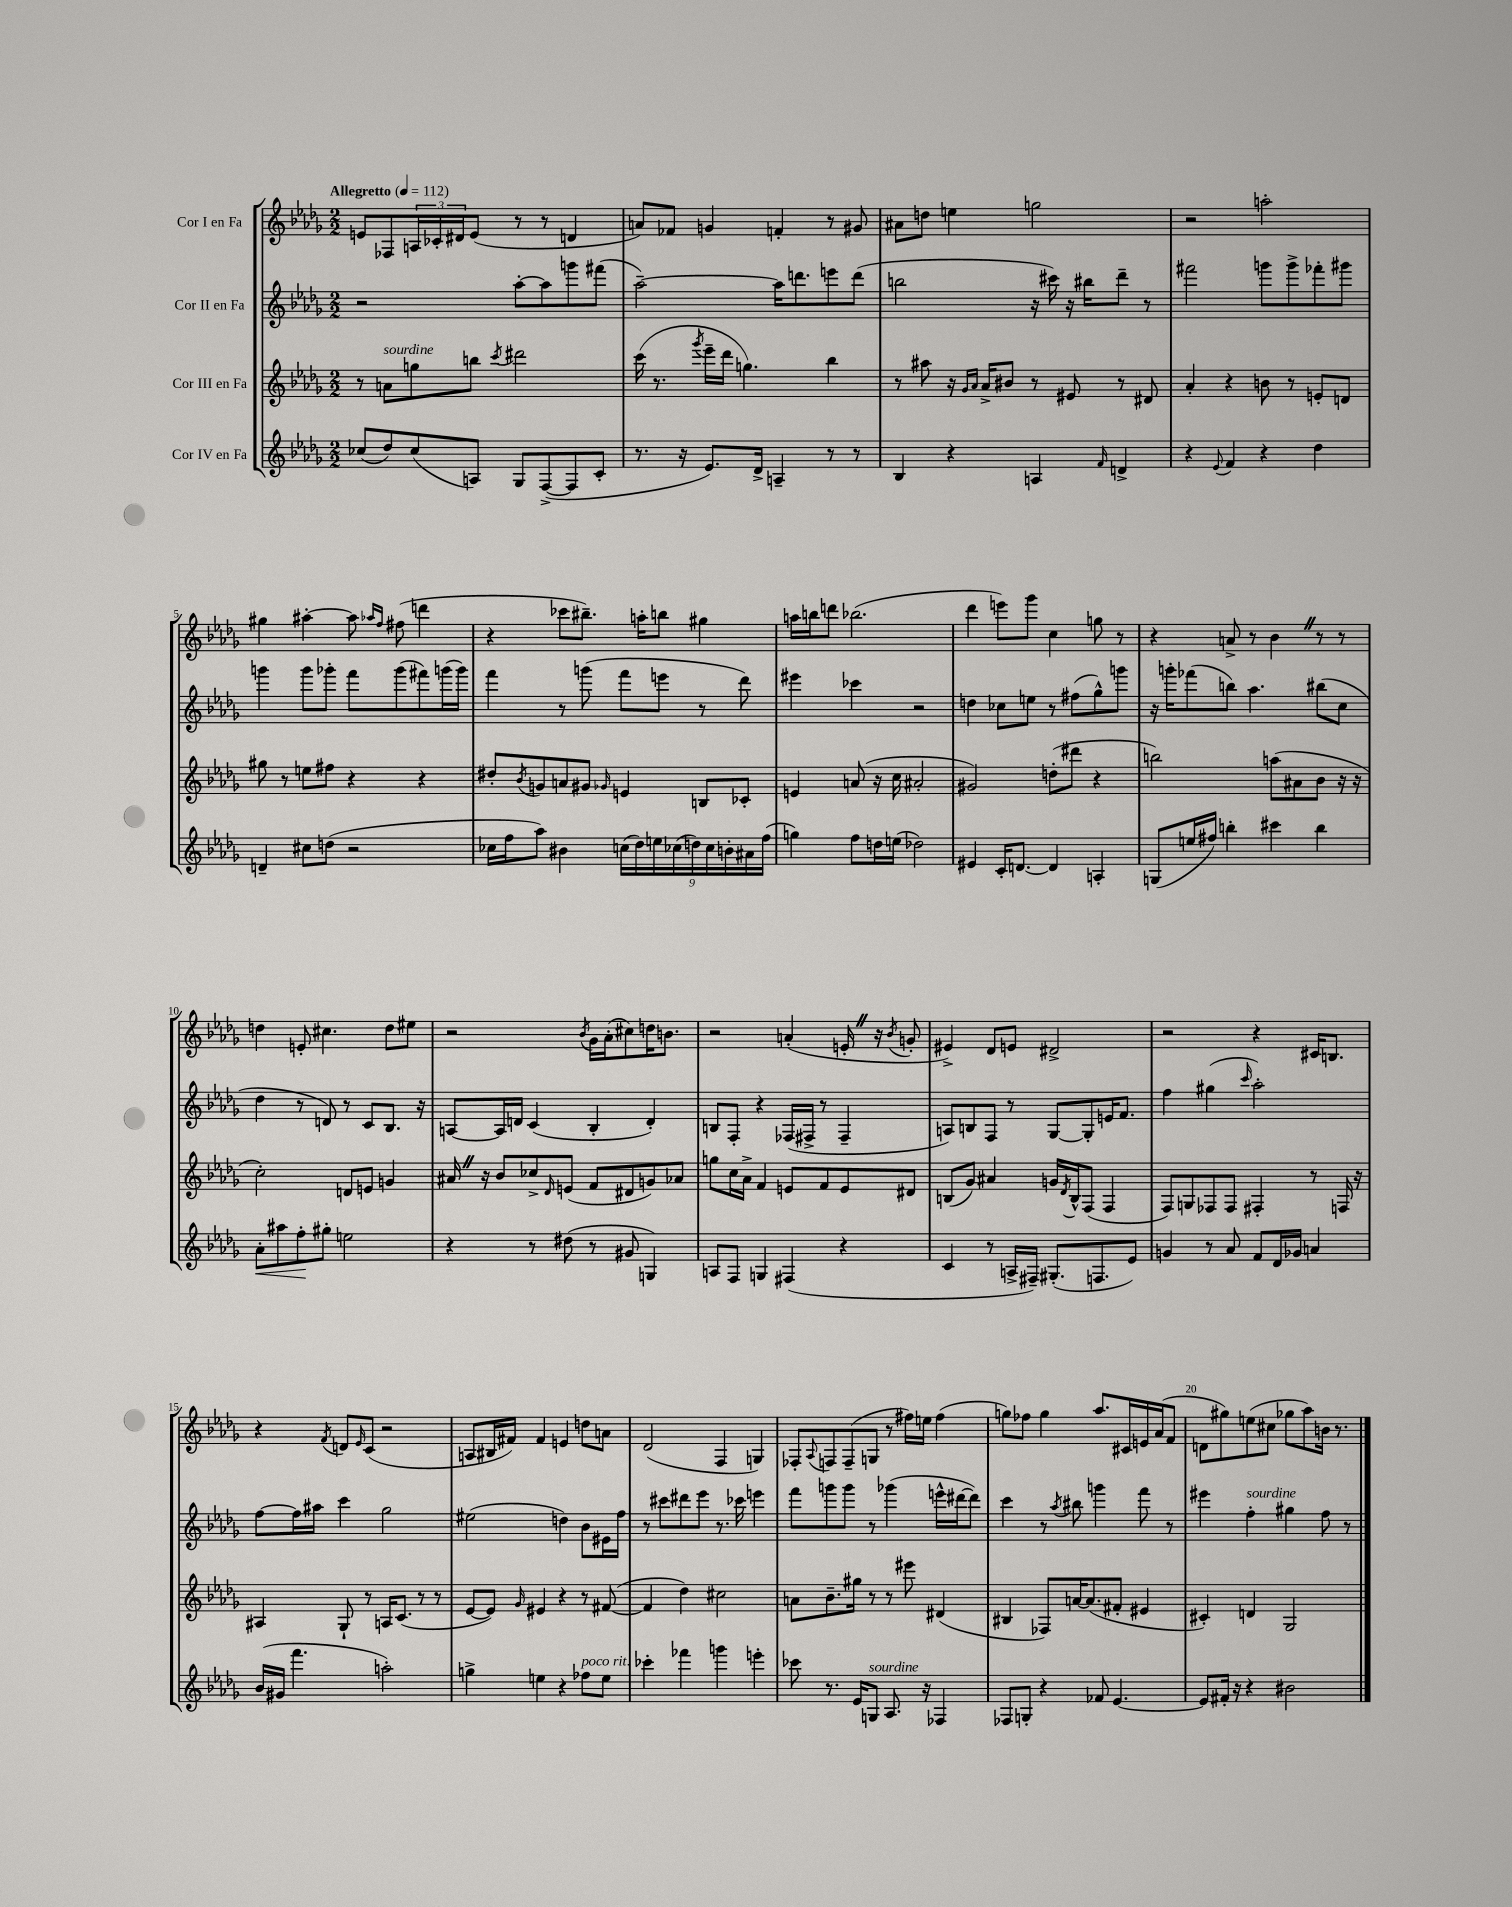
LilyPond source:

<<
\new StaffGroup <<
\new Staff = "s0" \with { instrumentName = "Cor I en Fa" } {
    \clef treble \key des \major \numericTimeSignature \time 2/2 \tempo "Allegretto" 4 = 112
    e'8 fes8 \tuplet 3/2 { a16 ces'16-. dis'16 } e'8( r8 r8 d'4 |
    a'8) fes'8 g'4 f'4-. r8 gis'8 |
    ais'8 d''8 e''4 g''2 |
    r2 a''2-. |
    gis''4 ais''4~-. ais''8 \grace { aes''16 f''16 } fis''8( d'''4 |
    r4 ces'''8 bis''8.--) a''16-. b''8 gis''4 |
    a''16 b''16 d'''8 bes''2.( |
    des'''4 e'''8) ges'''8 c''4 g''8 r8 |
    r4 a'8-> r8 bes'4 \once \override BreathingSign.text = \markup { \musicglyph "scripts.caesura.straight" } \breathe r8 r8 |
    d''4 e'8-. cis''4. d''8 eis''8 |
    r2 \acciaccatura { bes'8 } ges'16 aes'16-.( cis''8) d''16 b'8. |
    r2 a'4-.( e'16-. \once \override BreathingSign.text = \markup { \musicglyph "scripts.caesura.straight" } \breathe r16 \acciaccatura { bes'8 } g'8-. |
    eis'4->) des'8 e'8 dis'2-> |
    r2 r4 cis'16 b8. |
    r4 \acciaccatura { f'8 } d'8 \grace { ees'16 } c'8( r2 |
    a8 bis16 fis'16) fis'4 e'4 d''8 a'8 |
    des'2( f4 g4) |
    fes8-. \appoggiatura { aes8 } f8 f8--( g8 r8 fis''16) e''16 fis''4( |
    g''8) fes''8 g''4 aes''8. cis'16 e'16 aes'16( f'8 |
    d'8 gis''8) e''8( cis''8 ges''8 aes''8) b'16 r8. \bar "|." |
}
\new Staff = "s1" \with { instrumentName = "Cor II en Fa" } {
    \clef treble \key des \major \numericTimeSignature \time 2/2
    r2 aes''8~-. aes''8 g'''8 fis'''8( |
    aes''2~--) aes''16 d'''8. e'''8 d'''8( |
    b''2 r16 cis'''16) r16 bis''16 des'''8-- r8 |
    fis'''2 g'''8 g'''8-> fes'''8-. gis'''8 |
    g'''4 g'''8 ges'''8-. f'''8 ges'''8( fis'''8) g'''16( g'''16) |
    f'''4 r8 g'''8( f'''8 e'''8 r8 des'''8) |
    eis'''4 ces'''4 r2 |
    d''4 ces''8 e''8 r8 fis''8( ges''8-^) g'''8 |
    r16 g'''16-. fes'''8( b''8) aes''4. bis''8( c''8 |
    des''4 r8 d'8) r8 c'8 bes8. r16 |
    a8~ a16 d'16 c'4( bes4-. d'4-.) |
    b8 f8-. r4 fes16( fis16-> r8 fis4-- |
    a8) b8 f8 r8 ges8~ ges8-. e'16 f'8. |
    f''4 gis''4( \grace { c'''16 } aes''2-.) |
    f''8~ f''16 ais''16 c'''4 ges''2 |
    eis''2( d''4) bes'8 eis'16 f''16 |
    r8 cis'''8 dis'''8 ees'''8 r8. ces'''16 e'''4 |
    f'''8 g'''8 g'''8 r8 ges'''4( e'''16-^ dis'''16~ dis'''8) |
    c'''4 r8 \acciaccatura { aes''8 } bis''8 g'''4 f'''8 r8 |
    eis'''4 f''4-.^\markup { \italic "sourdine" } gis''4 f''8 r8 \bar "|." |
}
\new Staff = "s2" \with { instrumentName = "Cor III en Fa" } {
    \clef treble \key des \major \numericTimeSignature \time 2/2
    r8 a'8^\markup { \italic "sourdine" } g''8 b''8 \acciaccatura { c'''8 } dis'''2 |
    c'''16( r8. \acciaccatura { ges'''8 } ees'''16-- des'''16 g''4.) bes''4 |
    r8 ais''8 r16 \grace { ges'16 aes'16 } aes'16-> bis'8 r8 eis'8 r8 dis'8 |
    aes'4-. r4 b'8 r8 e'8-. d'8 |
    gis''8 r8 e''8 fis''8 r4 r4 |
    dis''8-. \acciaccatura { bes'8 } g'8 a'8 gis'8 \grace { ges'16 } e'4 b8 ces'8-. |
    e'4 a'8( r16 c''16 ais'2-. |
    gis'2) d''8-.( dis'''8 r4 |
    b''2) a''8( ais'8 bes'8 r16 r16 |
    c''2-.) d'8 e'8 g'4 |
    ais'16 \once \override BreathingSign.text = \markup { \musicglyph "scripts.caesura.straight" } \breathe r16 bes'8 ces''8-> \grace { des'16 } e'8( f'8 dis'8 g'8) aes'8 |
    g''8 c''16 aes'16-> f'4 e'8 f'8 e'8 dis'8 |
    b8( ges'8) ais'4 g'16 \acciaccatura { des'8 } b16-^ f8( f4 |
    f8) g8 fes8 fes8 fis4-. r8 f16 r16 |
    ais4 ges8-! r8 a16 c'8.( r8 r8 |
    ees'8~ ees'8) \grace { ges'16 } eis'4 r4 r8 fis'8~( |
    fis'4 des''4) cis''2 |
    a'8 bes'8.-- gis''16 r8 r8 eis'''8 dis'4( |
    bis4 fes8) a'16~ a'8.( fis'8-. eis'4 |
    cis'4-.) d'4 ges2 \bar "|." |
}
\new Staff = "s3" \with { instrumentName = "Cor IV en Fa" } {
    \clef treble \key des \major \numericTimeSignature \time 2/2
    ces''8( des''8) ces''8( a8) ges8 f8~->( f8 c'8-. |
    r8. r16 ees'8.) des'16-> a4-- r8 r8 |
    bes4 r4 a4 \grace { f'16 } d'4-> |
    r4 \appoggiatura { ees'8 } f'4 r4 des''4 |
    d'4-- cis''8 d''8( r2 |
    ces''16 f''16 aes''8) bis'4 \tuplet 9/8 { c''16( des''16) e''16 ces''16( d''16) ces''16 b'16-. ais'16 f''16( } |
    g''4) f''8 d''16 e''16( des''2) |
    eis'4 c'16-. d'8.~ d'4 a4-. |
    g8( e''16 fis''16) b''4-. cis'''4 b''4 |
    aes'8-.\< ais''8 f''8-.\! gis''8-. e''2 |
    r4 r8 dis''8( r8 gis'8 g4) |
    a8 f8 g4 fis4( r4 |
    c'4 r8 a16-> fis16--) gis8.-.( f8. ees'8) |
    g'4 r8 aes'8 f'8 des'16 ges'16 a'4 |
    bes'16( gis'16 f'''4. a''2-.) |
    g''4-> e''4 r4 fes''8^\markup { \italic "poco rit." } e''8 |
    ces'''4-. fes'''4 g'''4 e'''4-. |
    ces'''8 r8. ees'16 g8^\markup { \italic "sourdine" } aes8. r16 fes4 |
    fes8 g8-. r4 fes'8 ees'4.~ |
    ees'8 fis'16-. r16 r4 bis'2 \bar "|." |
}
>>
>>
\layout { \context { \Score \override BarNumber.break-visibility = ##(#f #t #t) barNumberVisibility = #(every-nth-bar-number-visible 5) } }
